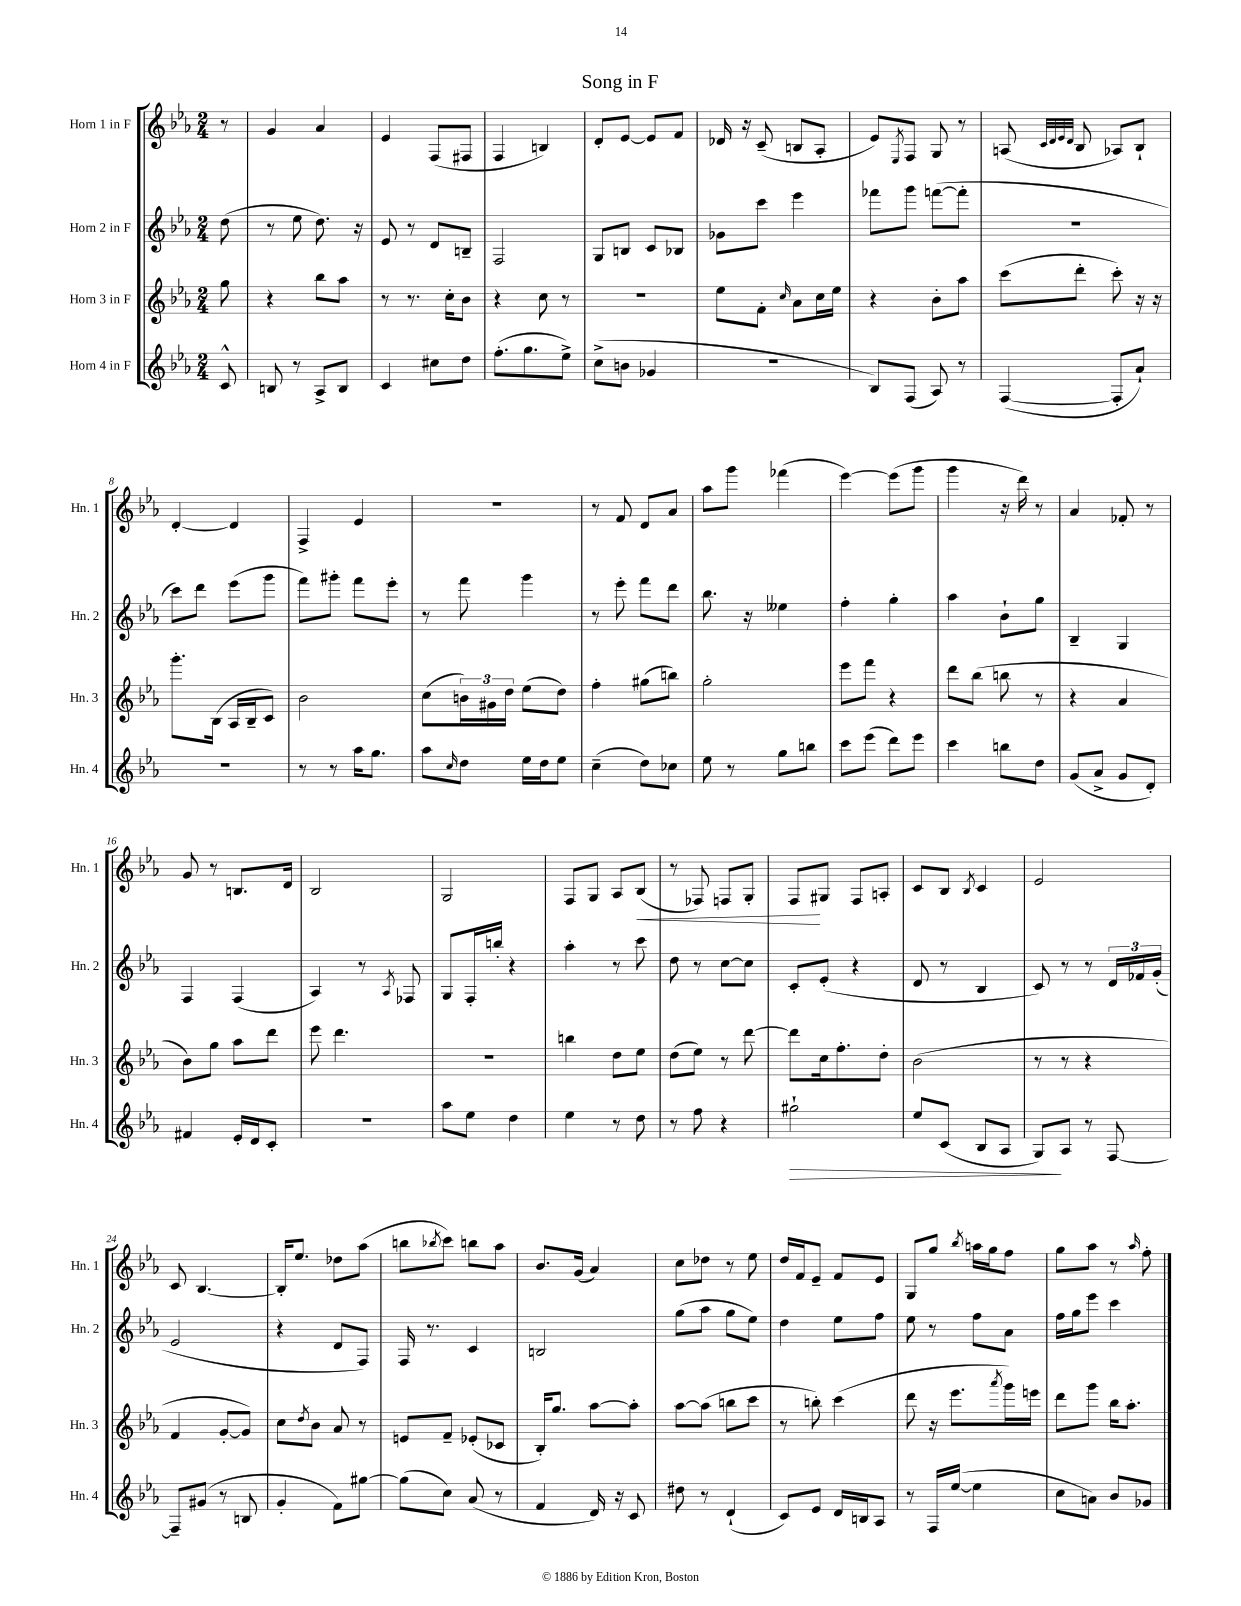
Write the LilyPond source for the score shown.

\header { title = "Song in F" }
<<
\new StaffGroup <<
\new Staff = "s0" \with { instrumentName = "Horn 1 in F" shortInstrumentName = "Hn. 1" } {
    \clef treble \key ees \major \numericTimeSignature \time 2/4 \partial 8
    r8 |
    g'4 aes'4 |
    ees'4 f8( fis8 |
    f4 b4) |
    d'8-. ees'8~ ees'8 f'8 |
    des'16 r16 c'8--( b8 aes8-. |
    ees'8) \acciaccatura { ees8 } f8 g8 r8 |
    a8( \grace { c'32 d'32 ees'32 d'32 } bes8 aes8) bes8-! |
    d'4~-. d'4 |
    f4-> ees'4 |
    R2 |
    r8 f'8 d'8 aes'8 |
    aes''8 g'''8 fes'''4( |
    ees'''4~) ees'''8( g'''8 |
    g'''4 r16 d'''16) r8 |
    aes'4 fes'8-. r8 |
    g'8 r8 b8. d'16 |
    bes2 |
    g2 |
    f8 g8 aes8 bes8\<( |
    r8 fes8) f8 g8-. |
    f8\! gis8 f8 a8-. |
    c'8 bes8 \acciaccatura { bes8 } c'4 |
    ees'2 |
    c'8 bes4.~ |
    bes16-. ees''8. des''8 aes''8( |
    b''8 \acciaccatura { bes''8 } c'''8) b''8 aes''8 |
    bes'8. g'16( aes'4) |
    c''8 des''8 r8 ees''8 |
    d''16 f'16 ees'8-- f'8 ees'8 |
    g8 g''8 \acciaccatura { bes''8 } a''16 g''16 f''8 |
    g''8 aes''8 r8 \grace { aes''16 } f''8-. \bar "|." |
}
\new Staff = "s1" \with { instrumentName = "Horn 2 in F" shortInstrumentName = "Hn. 2" } {
    \clef treble \key ees \major \numericTimeSignature \time 2/4 \partial 8
    d''8( |
    r8 ees''8 d''8.) r16 |
    ees'8 r8 d'8 b8-- |
    f2 |
    g8 b8 c'8 bes8 |
    ges'8 c'''8 ees'''4 |
    fes'''8 g'''8 f'''8~( f'''8-. |
    r2 |
    c'''8) d'''8 ees'''8( g'''8 |
    f'''8) gis'''8-. f'''8 ees'''8-. |
    r8 f'''8 g'''4 |
    r8 ees'''8-. f'''8 d'''8 |
    bes''8. r16 eeses''4 |
    f''4-. g''4-. |
    aes''4 bes'8-! g''8 |
    bes4-- g4 |
    f4 f4( |
    aes4) r8 \acciaccatura { aes8 } fes8 |
    g8 f16-. b''16-. r4 |
    aes''4-. r8 c'''8 |
    d''8 r8 c''8~ c''8 |
    c'8-. ees'8-.( r4 |
    d'8 r8 bes4 |
    c'8) r8 r8 \tuplet 3/2 { d'16 fes'16 g'16-.( } |
    ees'2 |
    r4 d'8 f8) |
    f16 r8. c'4 |
    b2 |
    g''8( aes''8 g''8 ees''8) |
    d''4 ees''8 f''8 |
    ees''8 r8 f''8 aes'8 |
    f''16 g''16 ees'''8 c'''4 \bar "|." |
}
\new Staff = "s2" \with { instrumentName = "Horn 3 in F" shortInstrumentName = "Hn. 3" } {
    \clef treble \key ees \major \numericTimeSignature \time 2/4 \partial 8
    g''8 |
    r4 bes''8 aes''8 |
    r8 r8. c''16-. bes'8 |
    r4 c''8 r8 |
    r2 |
    ees''8 f'8-. \grace { c''16 } aes'8 c''16 ees''16 |
    r4 bes'8-. aes''8 |
    c'''8( d'''8-. c'''8-.) r16 r16 |
    g'''8.-. bes16( aes16 bes16-- c'8) |
    bes'2 |
    c''8( \tuplet 3/2 { b'16) gis'16 d''16 } ees''8( d''8) |
    f''4-. gis''8( b''8) |
    g''2-. |
    ees'''8 f'''8 r4 |
    d'''8 bes''8( b''8 r8 |
    r4 aes'4 |
    bes'8) g''8 aes''8 d'''8 |
    ees'''8 d'''4. |
    R2 |
    b''4 d''8 ees''8 |
    d''8( ees''8) r8 d'''8~ |
    d'''8 c''16 f''8.-. d''8-. |
    bes'2( |
    r8 r8 r4 |
    f'4 g'8~-. g'8) |
    c''8 \acciaccatura { d''8 } bes'8 aes'8 r8 |
    e'8 f'8-- ees'8-.( ces'8 |
    bes16-.) g''8. aes''8~ aes''8-. |
    aes''8~ aes''8( b''8 c'''8 |
    r8 b''8-.) c'''4( |
    d'''8 r16 ees'''8. \acciaccatura { aes'''8 } g'''16) e'''16 |
    d'''8 g'''8 bes''16 aes''8.-. \bar "|." |
}
\new Staff = "s3" \with { instrumentName = "Horn 4 in F" shortInstrumentName = "Hn. 4" } {
    \clef treble \key ees \major \numericTimeSignature \time 2/4 \partial 8
    c'8-^ |
    b8 r8 aes8-> b8 |
    c'4 cis''8 d''8 |
    f''8.-.( g''8. ees''8->) |
    c''8->( b'8 ges'4 |
    R2 |
    bes8) f8( aes8) r8 |
    f4~( f8-. aes'8-!) |
    R2 |
    r8 r8 aes''16 g''8. |
    aes''8 \grace { c''16 } d''8 ees''16 d''16 ees''8 |
    c''4--( d''8) ces''8 |
    ees''8 r8 g''8 b''8 |
    c'''8 ees'''8( d'''8) ees'''8 |
    c'''4 b''8 d''8 |
    g'8( aes'8-> g'8 d'8-.) |
    fis'4 ees'16-. d'16 c'8-. |
    r2 |
    aes''8 ees''8 d''4 |
    ees''4 r8 d''8 |
    r8 f''8 r4 |
    gis''2-!\> |
    ees''8 c'8( bes8 aes8 |
    g8\!) aes8 r8 f8~ |
    f8-- gis'8( r8 b8 |
    g'4-. f'8) gis''8~ |
    gis''8( c''8) aes'8( r8 |
    f'4 d'16) r16 c'8 |
    dis''8 r8 d'4-!( |
    c'8) ees'8 d'16 b16 aes8 |
    r8 f16 ees''16~( ees''4 |
    c''8 a'8) bes'8 ges'8 \bar "|." |
}
>>
>>
